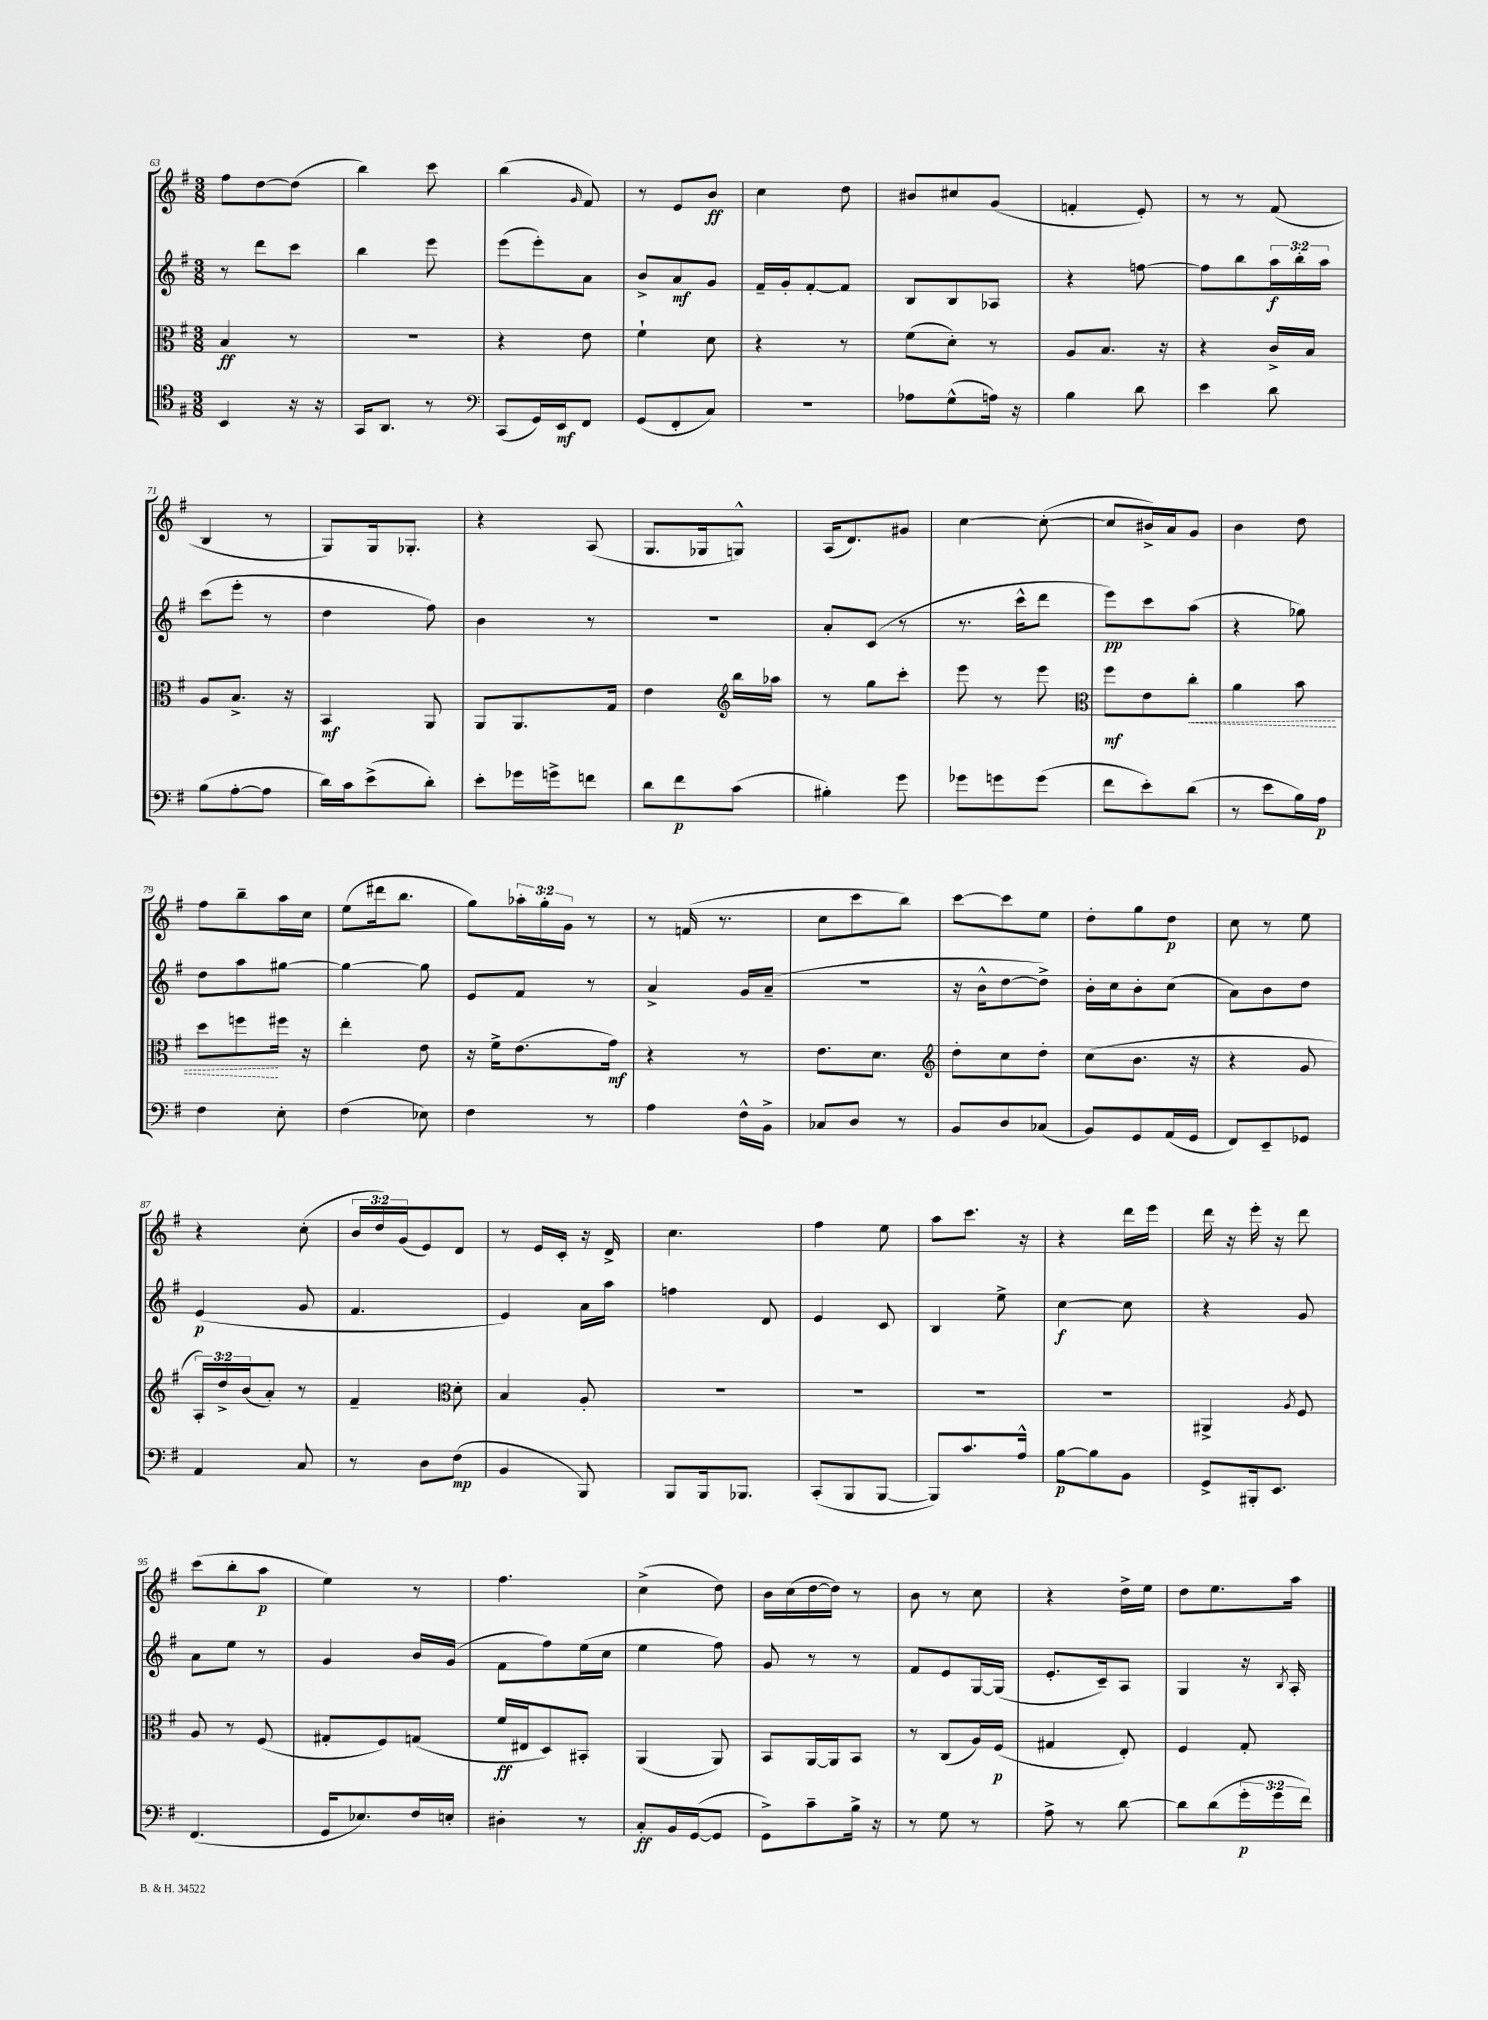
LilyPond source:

<<
\new StaffGroup <<
\new Staff = "s0" {
    \clef treble \key g \major \numericTimeSignature \time 3/8 \override Staff.TupletNumber.text = #tuplet-number::calc-fraction-text
    fis''8 d''8~ d''8( |
    b''4) c'''8 |
    b''4( \grace { g'16 } fis'8) |
    r8 e'8 b'8\ff |
    c''4 d''8 |
    bis'8 cis''8 g'8( |
    f'4-. e'8-.) |
    r8 r8 fis'8( |
    b4 r8 |
    g8) g16 ges8.-. |
    r4 a8( |
    g8. ges16 g8-^) |
    a16( d'8.) gis'8 |
    c''4~ c''8~-.( |
    c''8 bis'16->) a'16 g'8 |
    b'4 d''8 |
    fis''8 b''8-- a''16 c''16 |
    e''8( dis'''16 b''8. |
    g''8) \tuplet 3/2 { aes''16-. g''16-. g'16 } r8 |
    r8 f'16( r8. |
    c''8 c'''8 b''8) |
    c'''8~ c'''8 e''8 |
    d''8-. g''8 d''8\p |
    c''8 r8 e''8 |
    r4 c''8-.( |
    \tuplet 3/2 { b'16 d''16) g'16( } e'8) d'8 |
    r8 e'16 c'16-. r16 d'16-> |
    c''4. |
    fis''4 e''8 |
    a''8 c'''8. r16 |
    r4 d'''16 e'''16 |
    d'''16 r16 e'''16-. r16 d'''8 |
    c'''8( b''8-. a''8\p |
    e''4) r8 |
    fis''4. |
    c''4->( d''8) |
    b'16 c''16( d''16~ d''16) r8 |
    b'8 r8 c''8 |
    r4 d''16-> e''16 |
    d''8 e''8. a''16 \bar "|." |
}
\new Staff = "s1" {
    \clef treble \key g \major \numericTimeSignature \time 3/8 \override Staff.TupletNumber.text = #tuplet-number::calc-fraction-text
    r8 d'''8 c'''8 |
    b''4 e'''8 |
    e'''8( e'''8-.) a'8 |
    b'8-> a'8\mf g'8 |
    fis'16-- g'16-. fis'8~-. fis'8 |
    b8 b8 aes8 |
    r4 f''8~ |
    f''8 b''8 \tuplet 3/2 { a''16\f b''16-. a''16 } |
    c'''8( e'''8-. r8 |
    d''4 fis''8) |
    b'4 r8 |
    R4. |
    a'8-. c'8( r8 |
    r8. c'''16-^ d'''8 |
    e'''8\pp) c'''8 a''8( |
    r4 ges''8) |
    d''8 a''8 gis''8~ |
    gis''4~ gis''8 |
    e'8 fis'8 r8 |
    a'4-> g'16 a'16--( |
    R4. |
    r16 b'16-^ d''8~ d''8->) |
    b'16-. c''16 b'8-. c''8( |
    a'8) b'8 d''8 |
    e'4\p( g'8 |
    fis'4. |
    e'4) a'16 a''16 |
    f''4 d'8 |
    e'4 c'8 |
    b4 e''8-> |
    c''4~\f c''8 |
    r4 g'8 |
    a'8 e''8 r8 |
    g'4 b'16 g'16( |
    fis'8 fis''8) e''16( c''16 |
    e''4 fis''8) |
    g'8 r8 r8 |
    fis'8 e'8 g16~ g16( |
    e'8.-. c'16--) a8 |
    g4 r16 \acciaccatura { b8 } a16-. \bar "|." |
}
\new Staff = "s2" {
    \clef alto \key g \major \numericTimeSignature \time 3/8 \override Staff.TupletNumber.text = #tuplet-number::calc-fraction-text
    b4\ff r8 |
    R4. |
    r4 e'8 |
    fis'4-! d'8 |
    r4 r8 |
    fis'8( d'8-.) r8 |
    a8 b8. r16 |
    r4 c'16-> b16 |
    a8 b8.-> r16 |
    b,4\mf a,8 |
    a,8 a,8. g16 |
    e'4 \clef treble b''16 aes''16 |
    r8 g''8 c'''8-. |
    e'''8 r8 e'''8 |
    \clef alto fis''8\mf e'8 \once \override Hairpin.style = #'dashed-line c''8-.\< |
    a'4 b'8 |
    d''8 f''8\! fis''16 r16 |
    e''4-. e'8 |
    r16 fis'16-> e'8.( g'16\mf) |
    r4 r8 |
    e'8. d'8. |
    \clef treble d''8-. c''8 d''8-. |
    c''8( b'8. r16 |
    r4 g'8 |
    \tuplet 3/2 { a16-.) d''16-> b'16( } a'8-.) r8 |
    fis'4-- \clef alto d'8-. |
    b4 a8-. |
    R4. |
    R4. |
    R4. |
    R4. |
    ais,4-> \acciaccatura { a8 } fis8 |
    a8 r8 fis8( |
    gis8-. fis8) g8( |
    fis'16\ff eis16 d8) bis,8-. |
    a,4( a,8) |
    b,8 a,16~ a,16 b,8 |
    r8 c8( a16) fis16\p( |
    gis4 e8-.) |
    fis4 g8-. \bar "|." |
}
\new Staff = "s3" {
    \clef tenor \key g \major \numericTimeSignature \time 3/8 \override Staff.TupletNumber.text = #tuplet-number::calc-fraction-text
    b,4 r16 r16 |
    g,16 a,8. r8 |
    \clef bass c,8( g,16) e,16\mf fis,8 |
    g,8( fis,8-. c8) |
    R4. |
    aes8 g8-^( a16) r16 |
    b4 d'8 |
    e'4 d'8 |
    b8( a8~-. a8 |
    d'16) c'16 e'8->( d'8-.) |
    e'8-. ges'16 g'16-> f'8 |
    d'8 fis'8\p c'8( |
    bis4-.) g'8 |
    ges'8 g'8 g'8( |
    fis'8 e'8-.) d'8( |
    r8 e'8 b16) a16\p |
    fis4 e8-. |
    fis4( ees8) |
    fis4 r8 |
    a4 fis16-^ b,16-> |
    ces8 d8 r8 |
    b,8 d8 ces8( |
    b,8) g,8 a,16( g,16 |
    fis,8) e,8-- ges,8 |
    a,4 c8 |
    r8 d8 fis8\mp( |
    b,4 b,,8) |
    b,,8 b,,16 bes,,8. |
    c,8-.( b,,8 b,,8~ |
    b,,8) c'8. a16-^ |
    b8~\p b8 b,8 |
    g,8-> bis,,16-. e,8. |
    fis,4.( |
    g,16 ees8.) fis16 e16-. |
    dis4-. r8 |
    c8-.\ff b,16 g,16~( g,8 |
    g,8->) c'8-- b16-> r16 |
    r8 g8 r8 |
    a8-> r8 d'8~ |
    d'8 d'8( \tuplet 3/2 { g'16-.\p g'16 fis'16) } \bar "|." |
}
>>
>>
\layout { \context { \Score currentBarNumber = #63 } }
